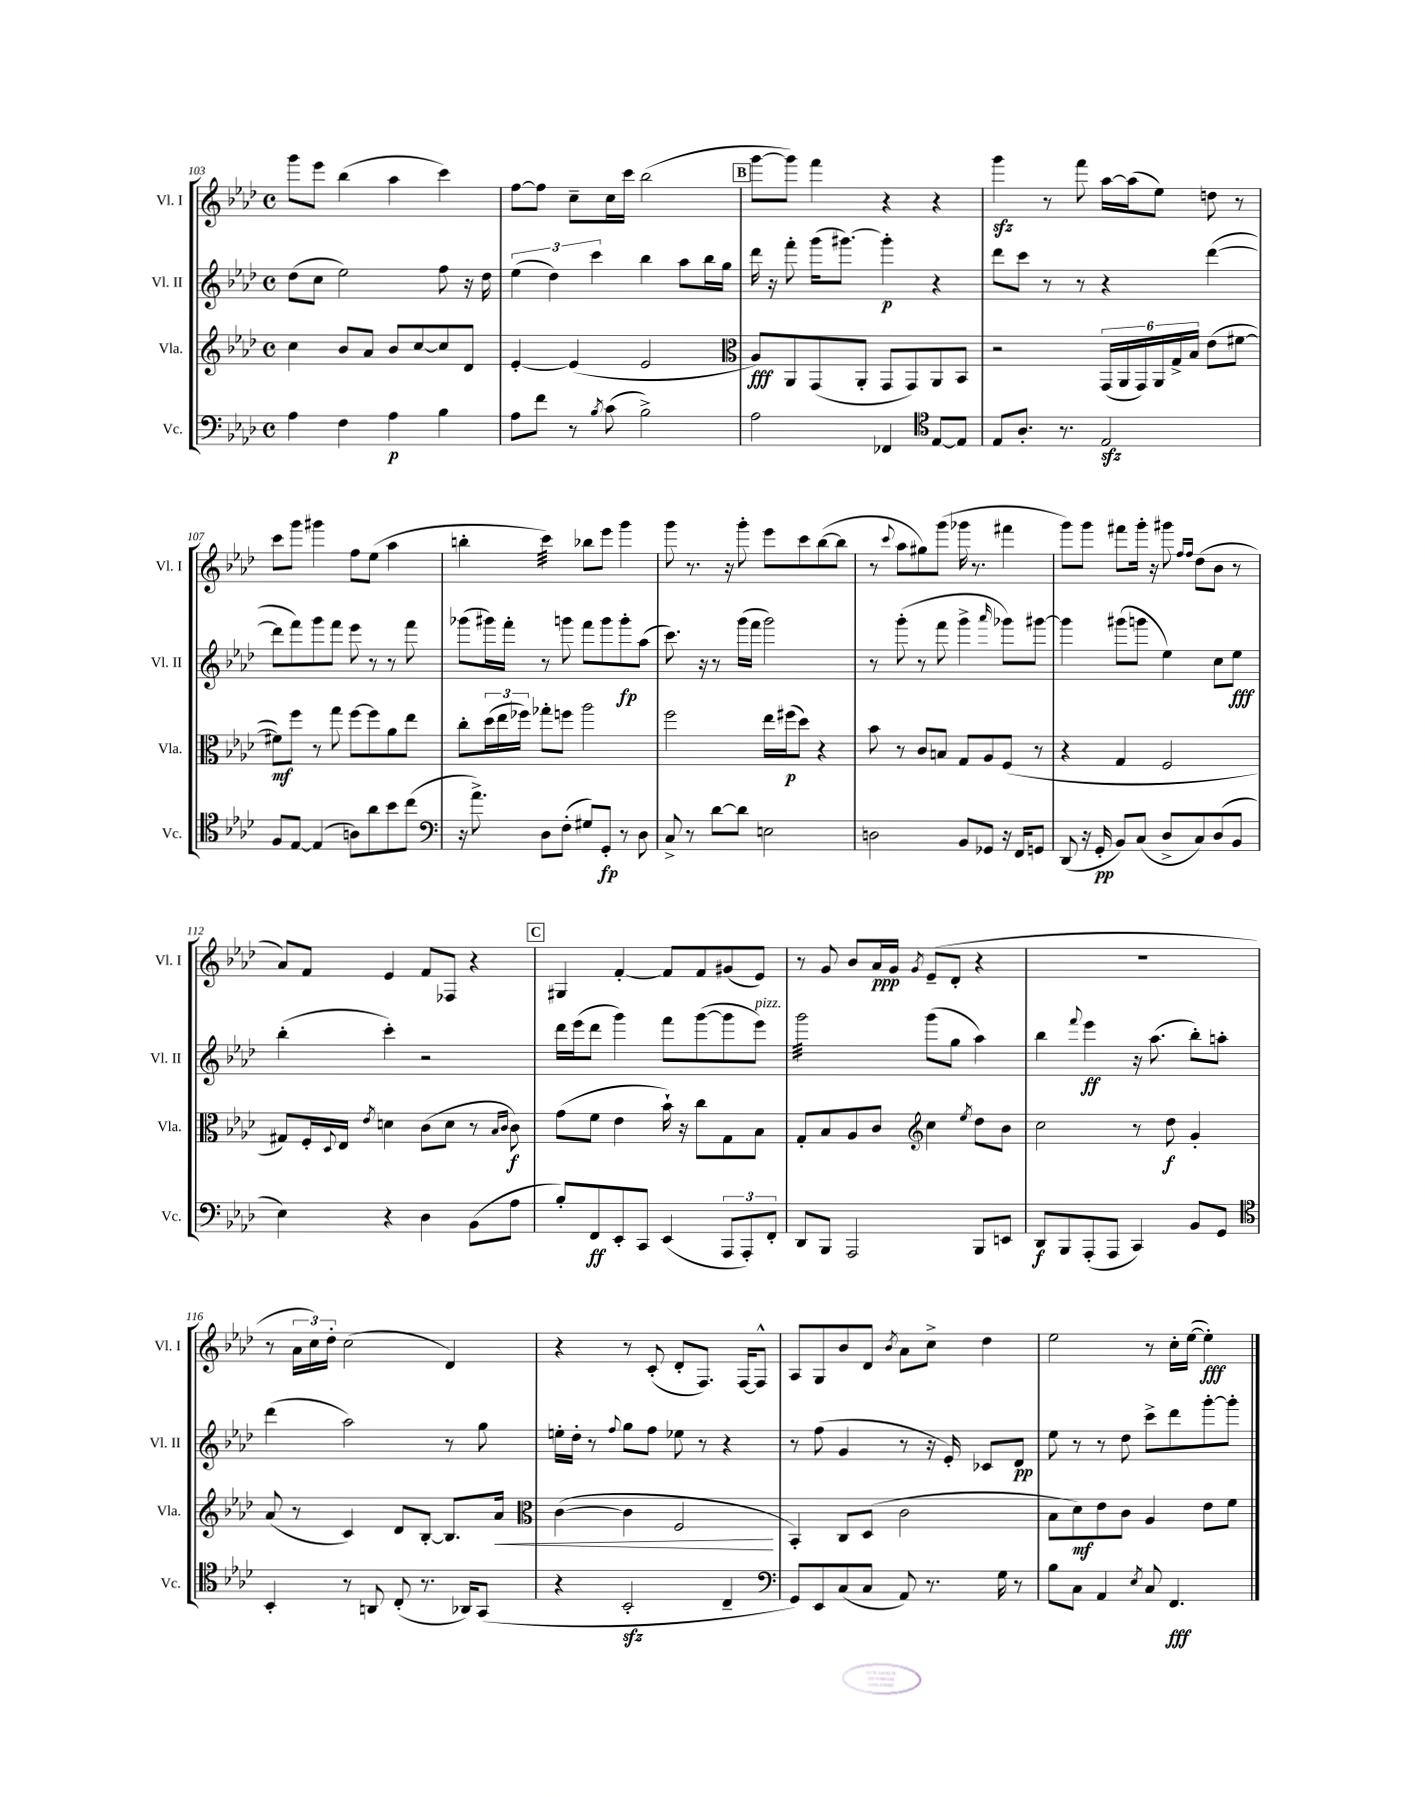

**kern	**kern	**kern	**kern
*staff4	*staff3	*staff2	*staff1
*clefF4	*clefG2	*clefG2	*clefG2
*k[b-e-a-d-]	*k[b-e-a-d-]	*k[b-e-a-d-]	*k[b-e-a-d-]
*M4/4	*M4/4	*M4/4	*M4/4
*met(c)	*met(c)	*met(c)	*met(c)
4A-\	4cc\	(8dd-\L	8ggg\L
.	.	8cc\J	8eee-\J
4F\	8b-/L	2ee-\)	(4bb-\
.	8a-/J	.	.
4A-\	8b-/L	.	4aa-\
.	[8cc/	.	.
4B-\	8cc/]	8ff\	4ccc\)
.	8d-/J	16r	.
.	.	16dd-\	.
=	=	=	=
8A-\L	[4e-'/	(6ee-\	[8ff\L
8f\J	.	.	8ff\]J
.	.	6dd-\)	.
8r	(4e-/]	.	8cc~\L
.	.	6ccc\	.
8qB-/	.	.	.
(8c\	.	.	16cc\L
.	.	.	16ccc\JJ
2B-^\)	2e-/	4bb-\	(2bb-\
.	.	8aa-\L	.
.	.	16bb-\L	.
.	.	16gg\JJ	.
=	=	=	=
*	*clefC3	*	*
2A-\	8A-/L)	16ddd-\	[8ggg\L
.	.	16r	.
.	8AA-/	8fff'\	8ggg\]J)
.	(8GG/	(16ggg\LK	4fff\
.	.	[8.ggg#\J)	.
.	8AA-'/J	.	.
4FF-/	8GG/L	4ggg#'\]	4r
.	8GG/)	.	.
*clefC4	*	*	*
[8E-/L	8AA-/	4r	4r
8E-/]J	8BB-/J	.	.
=	=	=	=
8E-/L	2r	8ddd-\L	4ggg\
8.A-'/J	.	8ccc\J	.
.	.	8r	8r
8.r	.	.	.
.	.	8r	8fff\
2E-/	(24GG/LL	4r	[16aa-\LL
.	24AA-/	.	.
.	.	.	(16aa-\]J
.	24GG/)	.	.
.	24AA-/	.	8ee-\J)
.	24G^/	.	.
.	24B-/JJ	.	.
.	(8e-\L	([4ddd-\	8dd\
.	[8f#\J	.	8r
=	=	=	=
8F/L	8f#\]L)	8ddd-\]L	8ccc\L
[8E-/J	8ff\J	8fff\)	8ggg\J
(4E-/]	8r	8ggg\	4ggg#\
.	8gg\	8fff\J	.
8A\L)	[8ff\L	8eee-\	8ff\L
8a-\	8ff\]	8r	(8ee-\J
8b-\	8a-\	8r	4aa-\
(8cc\J	8ee-\J	8fff\	.
=	=	=	=
*clefF4	*	*	*
16r	8cc'\L	(8ggg-\L	4bb'\
8.a-^\)	.	.	.
.	(24dd-\L	16ggg#\L)	.
.	24ee-\	.	.
.	.	16fff'\JJ	.
.	24ff-\JJ)	.	.
8D-\L	8gg-'\L	8r	4ccc\)
(8F'\J	8ff\J	8ggg\	.
8G#/L)	2aa-\	8fff\L	8bb-\L
8GG'/J	.	8ggg\	8eee-\J
8r	.	8ggg'\	4ggg\
8D-\	.	(8aa-\J	.
=	=	=	=
8C^/	2ff\	8.ccc\)	8ggg\
8r	.	.	8.r
.	.	16r	.
[8d-\L	.	8r	.
.	.	.	16r
8d-\]J	.	(16ggg\LL	8ggg'\
.	.	16fff\JJ	.
2E\	16ee-\LL	2ggg\)	8eee-\L
.	(16ff#\J	.	.
.	8dd-\J)	.	8ccc\
.	4r	.	([8bb-\
.	.	.	8bb-\]J
=	=	=	=
2D\	8b-\	8r	8r
.	.	.	8qqccc/
.	8r	(8ggg'\	8aa-\L
.	8c/L	8r	8gg#\)
.	8B/J	8fff\	(8ggg\J
8BB-/L	8G/L	4ggg^\	16ggg-\
.	.	.	8.r
8GG-/J	8A-/	.	.
.	.	16qqaaa-/	.
16r	(8F/J	8ggg-\L)	4fff#\
16FF/LK	.	.	.
8GG/J	8r	[8ggg#\J	.
=	=	=	=
(8DD-/	4r	4ggg#\]	8ggg\L)
16r	.	.	8ggg\J
16GG'/	.	.	.
8BB-/L)	4G/	(8ggg#\L	8fff#\L
(8C/J	.	8ggg\J	16ggg'\Jk
.	.	.	16r
8D-^/L	2F/	4ee-\)	8ggg#\
.	.	.	16qqff/LL
.	.	.	16qqff/JJ
8C/)	.	.	(8dd-\L
(8D-/	.	8cc\L	8b-\J
8BB-/J	.	8ee-\J	8r
=	=	=	=
4E-\)	8G#/L)	(4bb-'\	8a-/L)
.	16F'/L	.	8f/J
.	8qqD-/	.	.
.	16E-/JJ	.	.
.	8qe-/	.	.
4r	4d\	4ccc'\)	4e-/
4D-\	(8c\L	2r	8f/L
.	8d\J	.	8F-/J
(8BB-\L	8r	.	4r
.	16qqB-/LL	.	.
.	16qqc/JJ	.	.
8A-\J	8c\)	.	.
=	=	=	=
8B-'/L)	(8g\L	16ddd-\LL	4G#/
.	.	(16eee-\J	.
8FF/	8f\J	8ddd-\J	.
8EE-'/	4e-\	4ggg\)	[4f'/
8CC/J	.	.	.
(4EE-/	16b-`\)	8fff\L	8f/]L
.	16r	.	.
.	8cc\L	([8ggg\	8f/
12AAA-/L	8G\	8ggg\]	(8g#/
12AAA-'/)	.	.	.
.	8B-\J	8eee-\J)	8e-/J)
12FF'/J	.	.	.
=	=	=	=
8DD-/L	8G'/L	2ggg\	8r
8BBB-/J	8B-/	.	8g/
2AAA-/	8A-/	.	8b-/L
.	8c/J	.	16a-/L
.	.	.	16g/JJ
*	*clefG2	*	*
.	.	.	8qg/
.	4cc\	(8ggg\L	(8e-~/L
.	.	8gg\J	8d-'/J
.	8qee-/	.	.
8BBB-/L	8dd-\L	4aa-\)	4r
8EE/J	8b-\J	.	.
=	=	=	=
8DD-/L	2cc\	4bb-\	1r
8BBB-/	.	.	.
.	.	8qqfff/	.
(8AAA-'/	.	4eee-\	.
8AAA-/J	.	.	.
4CC/)	8r	16r	.
.	.	(8.aa-\	.
.	8dd-\	.	.
8BB-/L	4g'/	8bb-'\L)	.
8GG/J	.	8aa'\J	.
=	=	=	=
*clefC4	*	*	*
4BB-'/	(8a-/	(4ddd-\	8r
.	8r	.	24a-\LL
.	.	.	24cc\)
.	.	.	24dd-'\JJ
8r	4c/)	2aa-\)	(2cc\
8AA/	.	.	.
(8C'/	8d-/L	.	.
8.r	[8B-'/J	.	.
.	8.B-/]L	8r	4d-/)
16AA-/LK)	.	.	.
(8GG/J	.	8gg\	.
.	16a-/Jk	.	.
=	=	=	=
*	*clefC3	*	*
4r	([4c\	16ee'\LL	4r
.	.	16dd-'\JJ	.
.	.	8r	.
.	.	8qqff/	.
2BB-'/	4c\]	8gg\L	8r
.	.	8ff\J	(8c'/
.	2F/	8ee-\	8d-'/L
.	.	8r	8.F/J)
4C~/	.	4r	.
.	.	.	[16F/LK
.	.	.	8F^^/]J
=	=	=	=
*clefF4	*	*	*
8GG/L)	4BB-'/)	8r	8A-/L
8EE-/	.	(8ff\	8G/
(8C/	8C/L	4g/	8b-/
8C/J	(8D-/J	.	8d-/J
.	.	.	8qb-/
8AA-/)	2c\	8r	8a-\L
8.r	.	16r	8cc^\J
.	.	16e-'/)	.
.	.	8c-/L	4dd-\
16G\	.	.	.
8r	.	8d-/J	.
=	=	=	=
8B-\L	8B-\L	8ee-\	2ee-\
8C\J	8d-\)	8r	.
4AA-/	8e-\	8r	.
.	8c\J	8dd-\	.
8qE-/	.	.	.
8C/	4A-/	8ccc^\L	8r
4.FF/	.	8ddd-\	16cc'\LL
.	.	.	([16ee-\JJ
.	8e-\L	[8ggg'\	4ee-'\])
.	8f\J	8ggg'\]J	.
==	==	==	==
*-	*-	*-	*-
